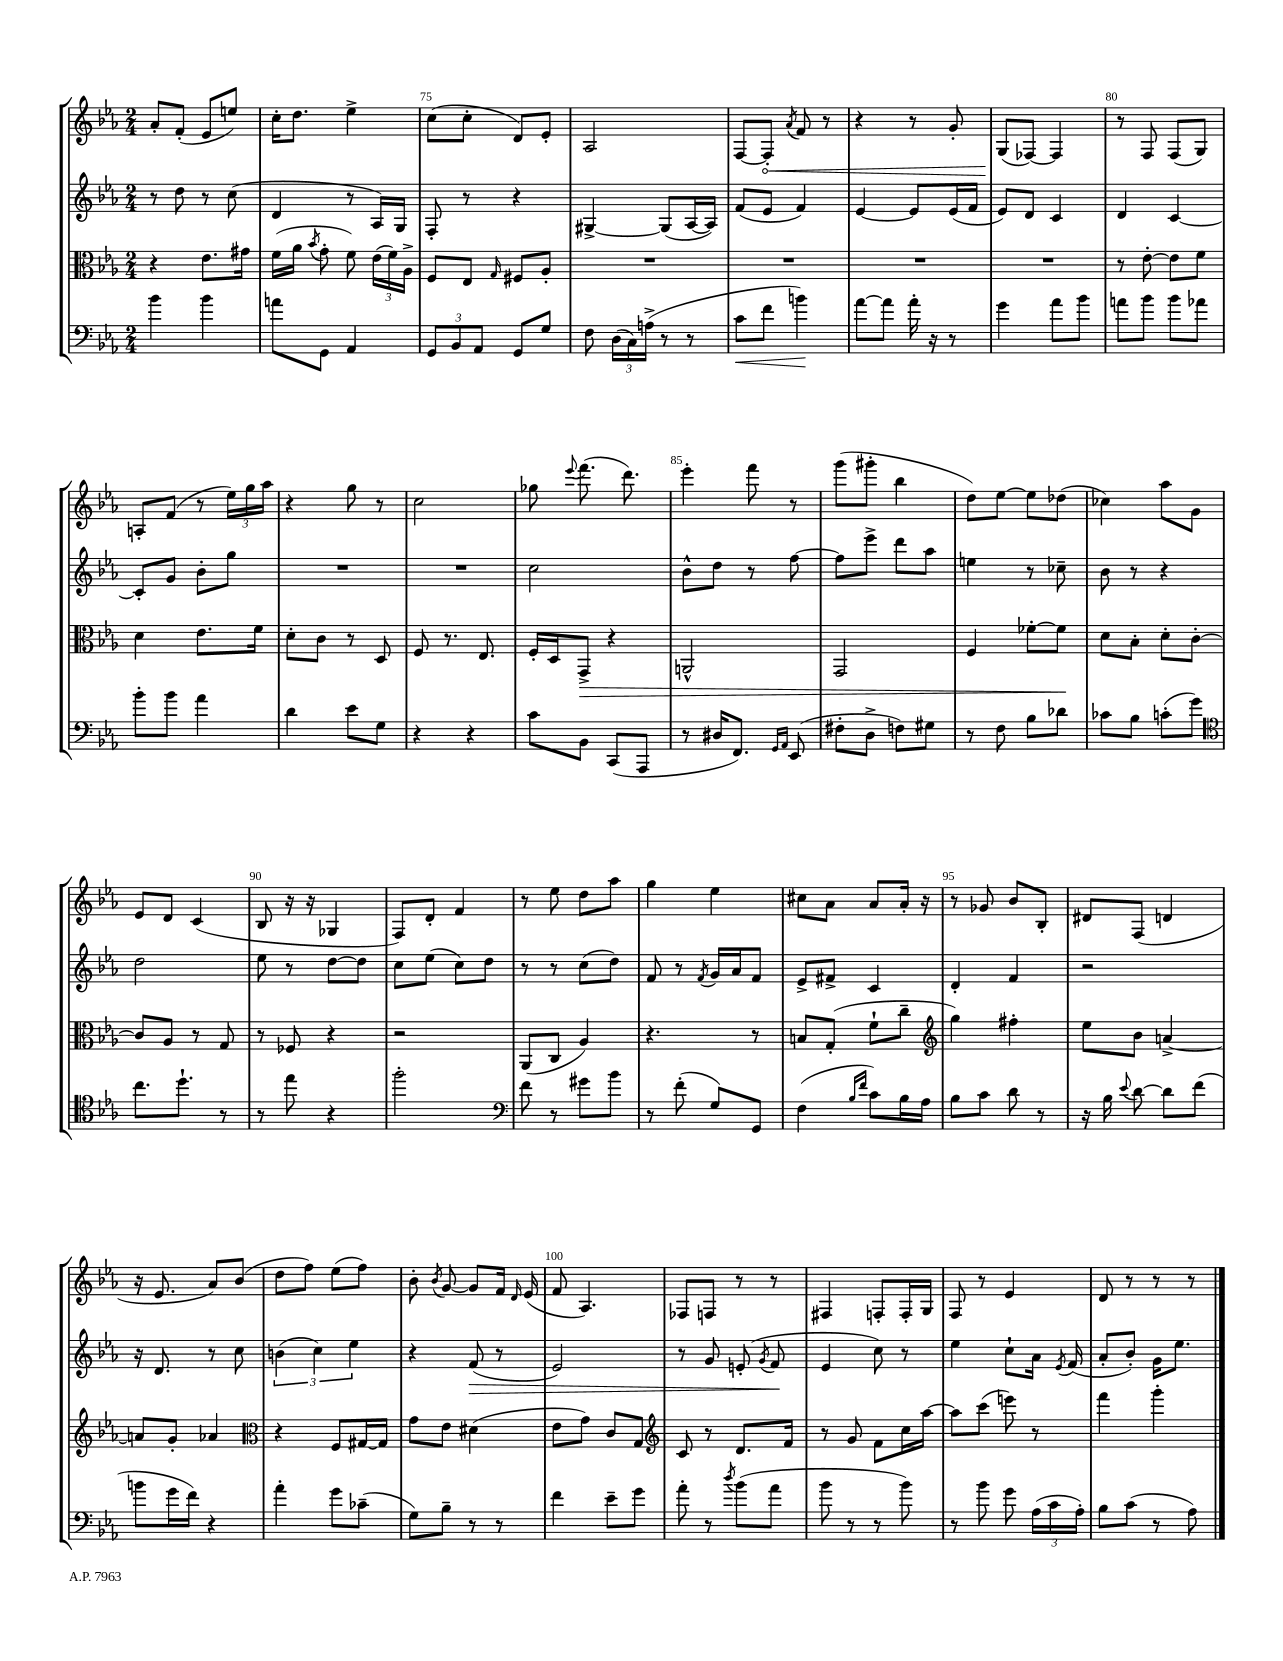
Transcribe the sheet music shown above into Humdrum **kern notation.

**kern	**kern	**kern	**kern
*staff4	*staff3	*staff2	*staff1
*clefF4	*clefC3	*clefG2	*clefG2
*k[b-e-a-]	*k[b-e-a-]	*k[b-e-a-]	*k[b-e-a-]
*M2/4	*M2/4	*M2/4	*M2/4
4b-	4r	8r	8a-'
.	.	8dd	(8f'
4b-	8.e-	8r	8e-
.	.	(8cc	8ee)
.	16g#	.	.
=	=	=	=
8a	(16f	4d	16cc'
.	16a-	.	8.dd
.	8qb-	.	.
8GG	8g'	.	.
4AA-	8f)	8r	4ee-^
.	(24e-	16A-)	.
.	24f)	.	.
.	.	16G	.
.	24A-^	.	.
=	=	=	=
12GG	8F	8F'	(8cc
12BB-	.	.	.
.	8E-	8r	8cc'
12AA-	.	.	.
.	16qqG	.	.
8GG	8F#	4r	8d)
8G	8A-'	.	8e-'
=	=	=	=
8F	2r	[4G#^	2A-
(24D	.	.	.
24C)	.	.	.
(24A^	.	.	.
8r	.	(8G#]	.
8r	.	[16A-	.
.	.	16A-])	.
=	=	=	=
8c	2r	(8f	[8F
8f	.	8e-	8F']
.	.	.	8qa-
4b)	.	4f)	8f
.	.	.	8r
=	=	=	=
[8a-	2r	[4e-	4r
8a-]	.	.	.
16a-'	.	8e-]	8r
16r	.	.	.
8r	.	(16e-	8g'
.	.	16f	.
=	=	=	=
4g	2r	8e-)	(8G
.	.	8d	[8F-)
8a-	.	4c	4F-]
8b-	.	.	.
=	=	=	=
8a	8r	4d	8r
8b-	[8e-'	.	8F
8b-	8e-]	[4c	(8F
8a-	8f	.	8G)
=	=	=	=
8b-'	4d	8c']	8A'
8b-	.	8g	(8f
4a-	8.e-	8b-'	8r
.	.	8gg	24ee-)
.	.	.	24gg
.	16f	.	.
.	.	.	24aa-
=	=	=	=
4d	8d'	2r	4r
.	8c	.	.
8e-	8r	.	8gg
8G	8D	.	8r
=	=	=	=
4r	8F	2r	2cc
.	8.r	.	.
4r	.	.	.
.	8.E-	.	.
=	=	=	=
8c	16F'	2cc	8gg-
.	16D	.	.
.	.	.	8qqeee-
8BB-	8GG^	.	(8.fff
(8CC	4r	.	.
.	.	.	8.ddd)
8AAA-	.	.	.
=	=	=	=
8r	2AA^^	8b-^^	4eee-'
16D#	.	8dd	.
8.FF)	.	.	.
.	.	8r	8fff
16qqGG	.	.	.
16qqAA-	.	.	.
(8EE-	.	[8ff	8r
=	=	=	=
8F#'	2GG	8ff]	(8ggg
8D^	.	8eee-^	8ggg#'
8F)	.	8ddd	4bb-
8G#	.	8aa-	.
=	=	=	=
8r	4F	4ee	8dd)
8F	.	.	[8ee-
8B-	[8f-'	8r	8ee-]
8d-	8f-]	8cc-~	(8dd-
=	=	=	=
8c-	8d	8b-	4cc-)
8B-	8B-'	8r	.
(8c'	8d'	4r	8aa-
8g)	[8c'	.	8g
=	=	=	=
*clefC4	*	*	*
8.cc	8c]	2dd	8e-
.	8A-	.	8d
8.dd`	.	.	.
.	8r	.	(4c
8r	8G	.	.
=	=	=	=
8r	8r	8ee-	8B-
8ee-	8F-	8r	16r
.	.	.	16r
4r	4r	[8dd	4G-
.	.	8dd]	.
=	=	=	=
2ff'	2r	8cc	8F)
.	.	(8ee-	8d'
.	.	8cc)	4f
.	.	8dd	.
=	=	=	=
*clefF4	*	*	*
8f	(8AA-	8r	8r
8r	8C	8r	8ee-
8g#	4A-)	(8cc	8dd
8b-	.	8dd)	8aa-
=	=	=	=
8r	4.r	8f	4gg
(8f'	.	8r	.
.	.	8qf	.
8G)	.	16g	4ee-
.	.	16a-	.
8GG	8r	8f	.
=	=	=	=
(4F	8B	8e-^	8cc#
.	(8G'	8f#^	8a-
16qqB-	.	.	.
16qqf	.	.	.
8c)	8f`	4c	8a-
16B-	8cc~	.	16a-'
16A-	.	.	16r
=	=	=	=
*	*clefG2	*	*
8B-	4gg)	4d'	8r
8c	.	.	8g-
8d	4ff#'	4f	8b-
8r	.	.	8B-'
=	=	=	=
16r	8ee-	2r	8d#
16B-	.	.	.
8qqe-	.	.	.
[8d	8b-	.	(8F
8d]	[4a^	.	4d
(8f	.	.	.
=	=	=	=
8b	8a]	16r	16r
.	.	8.d	8.e-
16g	8g'	.	.
16f)	.	.	.
4r	4a-	8r	8a-)
.	.	8cc	(8b-
=	=	=	=
*	*clefC3	*	*
4a-'	4r	(6b	8dd
.	.	.	8ff)
.	.	6cc)	.
8g	8F	.	(8ee-
.	.	6ee-	.
(8c-~	[16G#	.	8ff)
.	16G#]	.	.
=	=	=	=
8G)	8g	4r	8b-'
.	.	.	8qb-
8B-~	8e-	.	[8g
8r	(4d#	(8f	8g]
8r	.	8r	16f
.	.	.	16qqd
.	.	.	(16e-
=	=	=	=
4f	8e-	2e-)	8f
.	8g)	.	4.A-)
8e-~	8c	.	.
8g	8G	.	.
=	=	=	=
*	*clefG2	*	*
8a-'	8c	8r	8F-
8r	8r	8g	8F
8qdd	.	.	.
(8b-	8.d	(8e'	8r
.	.	8qg	.
8a-	.	8f	8r
.	16f	.	.
=	=	=	=
8b-	8r	4e-	4F#
8r	8g	.	.
8r	8f	8cc)	8F'
8b-)	16cc	8r	16F'
.	[16aa-	.	16G
=	=	=	=
8r	8aa-]	4ee-	8F
8b-	(8ccc	.	8r
8g	8eee)	8cc`	4e-
(24A-	8r	16a-	.
24c	.	.	.
.	.	8qe-	.
.	.	(16f	.
24A-')	.	.	.
=	=	=	=
8B-	4fff	8a-'	8d
(8c	.	8b-')	8r
8r	4ggg'	16g	8r
.	.	8.ee-	.
8A-)	.	.	8r
==	==	==	==
*-	*-	*-	*-
